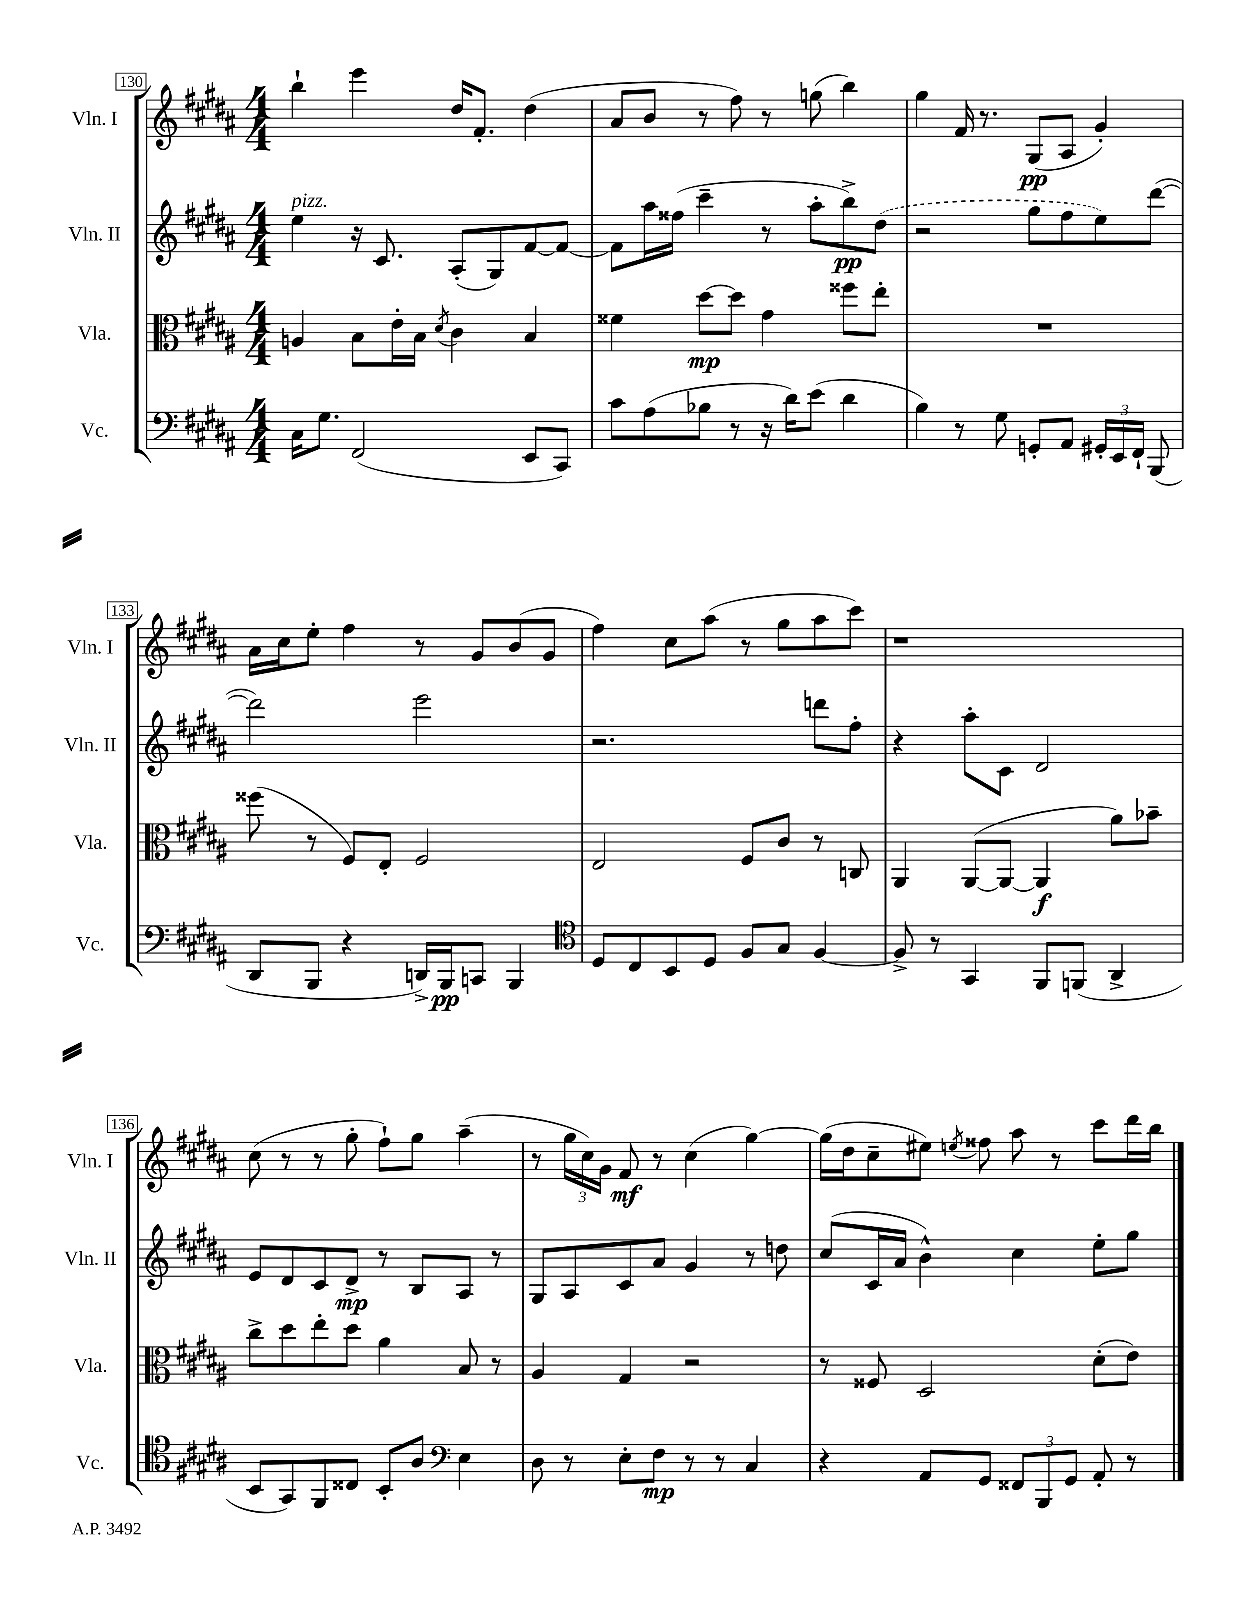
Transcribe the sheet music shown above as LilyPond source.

<<
\new StaffGroup <<
\new Staff = "s0" \with { instrumentName = "Vln. I" shortInstrumentName = "Vln. I" } {
    \clef treble \key b \major \numericTimeSignature \time 4/4
    \autoBeamOff b''4-! e'''4 dis''16[ fis'8.]-. dis''4( |
    ais'8[ b'8] r8 fis''8) r8 g''8( b''4) |
    gis''4 fis'16 r8. gis8[\pp( ais8] gis'4-.) |
    ais'16[ cis''16 e''8]-. fis''4 r8 gis'8[ b'8( gis'8] |
    fis''4) cis''8[ ais''8]( r8 gis''8[ ais''8 cis'''8]) |
    r1 |
    cis''8( r8 r8 gis''8-. fis''8[-!) gis''8] ais''4--( |
    r8 \tuplet 3/2 { gis''16[ cis''16) gis'16] } fis'8\mf r8 cis''4( gis''4~) |
    gis''16[( dis''16 cis''8-- eis''8]) \acciaccatura { e''8 } fisis''8 ais''8 r8 cis'''8[ dis'''16 b''16] \bar "|." |
}
\new Staff = "s1" \with { instrumentName = "Vln. II" shortInstrumentName = "Vln. II" } {
    \clef treble \key b \major \numericTimeSignature \time 4/4
    \autoBeamOff e''4^\markup { \italic "pizz." } r16 cis'8. ais8[-.( gis8) fis'8~ fis'8]~ |
    fis'8[ ais''16 fisis''16]( cis'''4-- r8 ais''8[-. b''8->\pp) \once \slurDashed dis''8]( |
    r2 gis''8[ fis''8 e''8) dis'''8]~( |
    dis'''2) e'''2 |
    r2. d'''8[ fis''8]-. |
    r4 ais''8[-. cis'8] dis'2 |
    e'8[ dis'8 cis'8 dis'8]->\mp r8 b8[ ais8] r8 |
    gis8[ ais8 cis'8 ais'8] gis'4 r8 d''8 |
    cis''8[( cis'16 ais'16] b'4-^) cis''4 e''8[-. gis''8] \bar "|." |
}
\new Staff = "s2" \with { instrumentName = "Vla." shortInstrumentName = "Vla." } {
    \clef alto \key b \major \numericTimeSignature \time 4/4
    \autoBeamOff a4 b8[ e'16-. b16] \acciaccatura { dis'8 } cis'4 b4 |
    fisis'4 dis''8[~\mp dis''8] gis'4 fisis''8[ e''8]-. |
    R1 |
    fisis''8( r8 fis8[) e8]-. fis2 |
    e2 fis8[ cis'8] r8 c8 |
    ais,4 ais,8[~( ais,8]~ ais,4\f ais'8[) bes'8]-- |
    cis''8[-> dis''8 e''8-. dis''8] ais'4 b8 r8 |
    ais4 gis4 r2 |
    r8 fisis8 dis2 dis'8[-.( e'8]) \bar "|." |
}
\new Staff = "s3" \with { instrumentName = "Vc." shortInstrumentName = "Vc." } {
    \clef bass \key b \major \numericTimeSignature \time 4/4
    \autoBeamOff cis16[ gis8.] fis,2( e,8[ cis,8]) |
    cis'8[ ais8( bes8] r8 r16 dis'16[) e'8]( dis'4 |
    b4) r8 gis8 g,8[-. ais,8] \tuplet 3/2 { gis,16[-. e,16 fis,16]-! } b,,8( |
    dis,8[ b,,8] r4 d,16[->) b,,16\pp c,8] b,,4 |
    \clef tenor dis8[ cis8 b,8 dis8] fis8[ gis8] fis4~ |
    fis8-> r8 gis,4 fis,8[ f,8]( ais,4-> |
    b,8[ gis,8) fis,8 cisis8] b,8[-. ais8] \clef bass e4 |
    dis8 r8 e8[-. fis8]\mp r8 r8 cis4 |
    r4 ais,8[ gis,8] \tuplet 3/2 { fisis,8[ b,,8 gis,8] } ais,8-. r8 \bar "|." |
}
>>
>>
\layout { \context { \Score currentBarNumber = #130 \override BarNumber.stencil = #(make-stencil-boxer 0.1 0.3 ly:text-interface::print) } }
